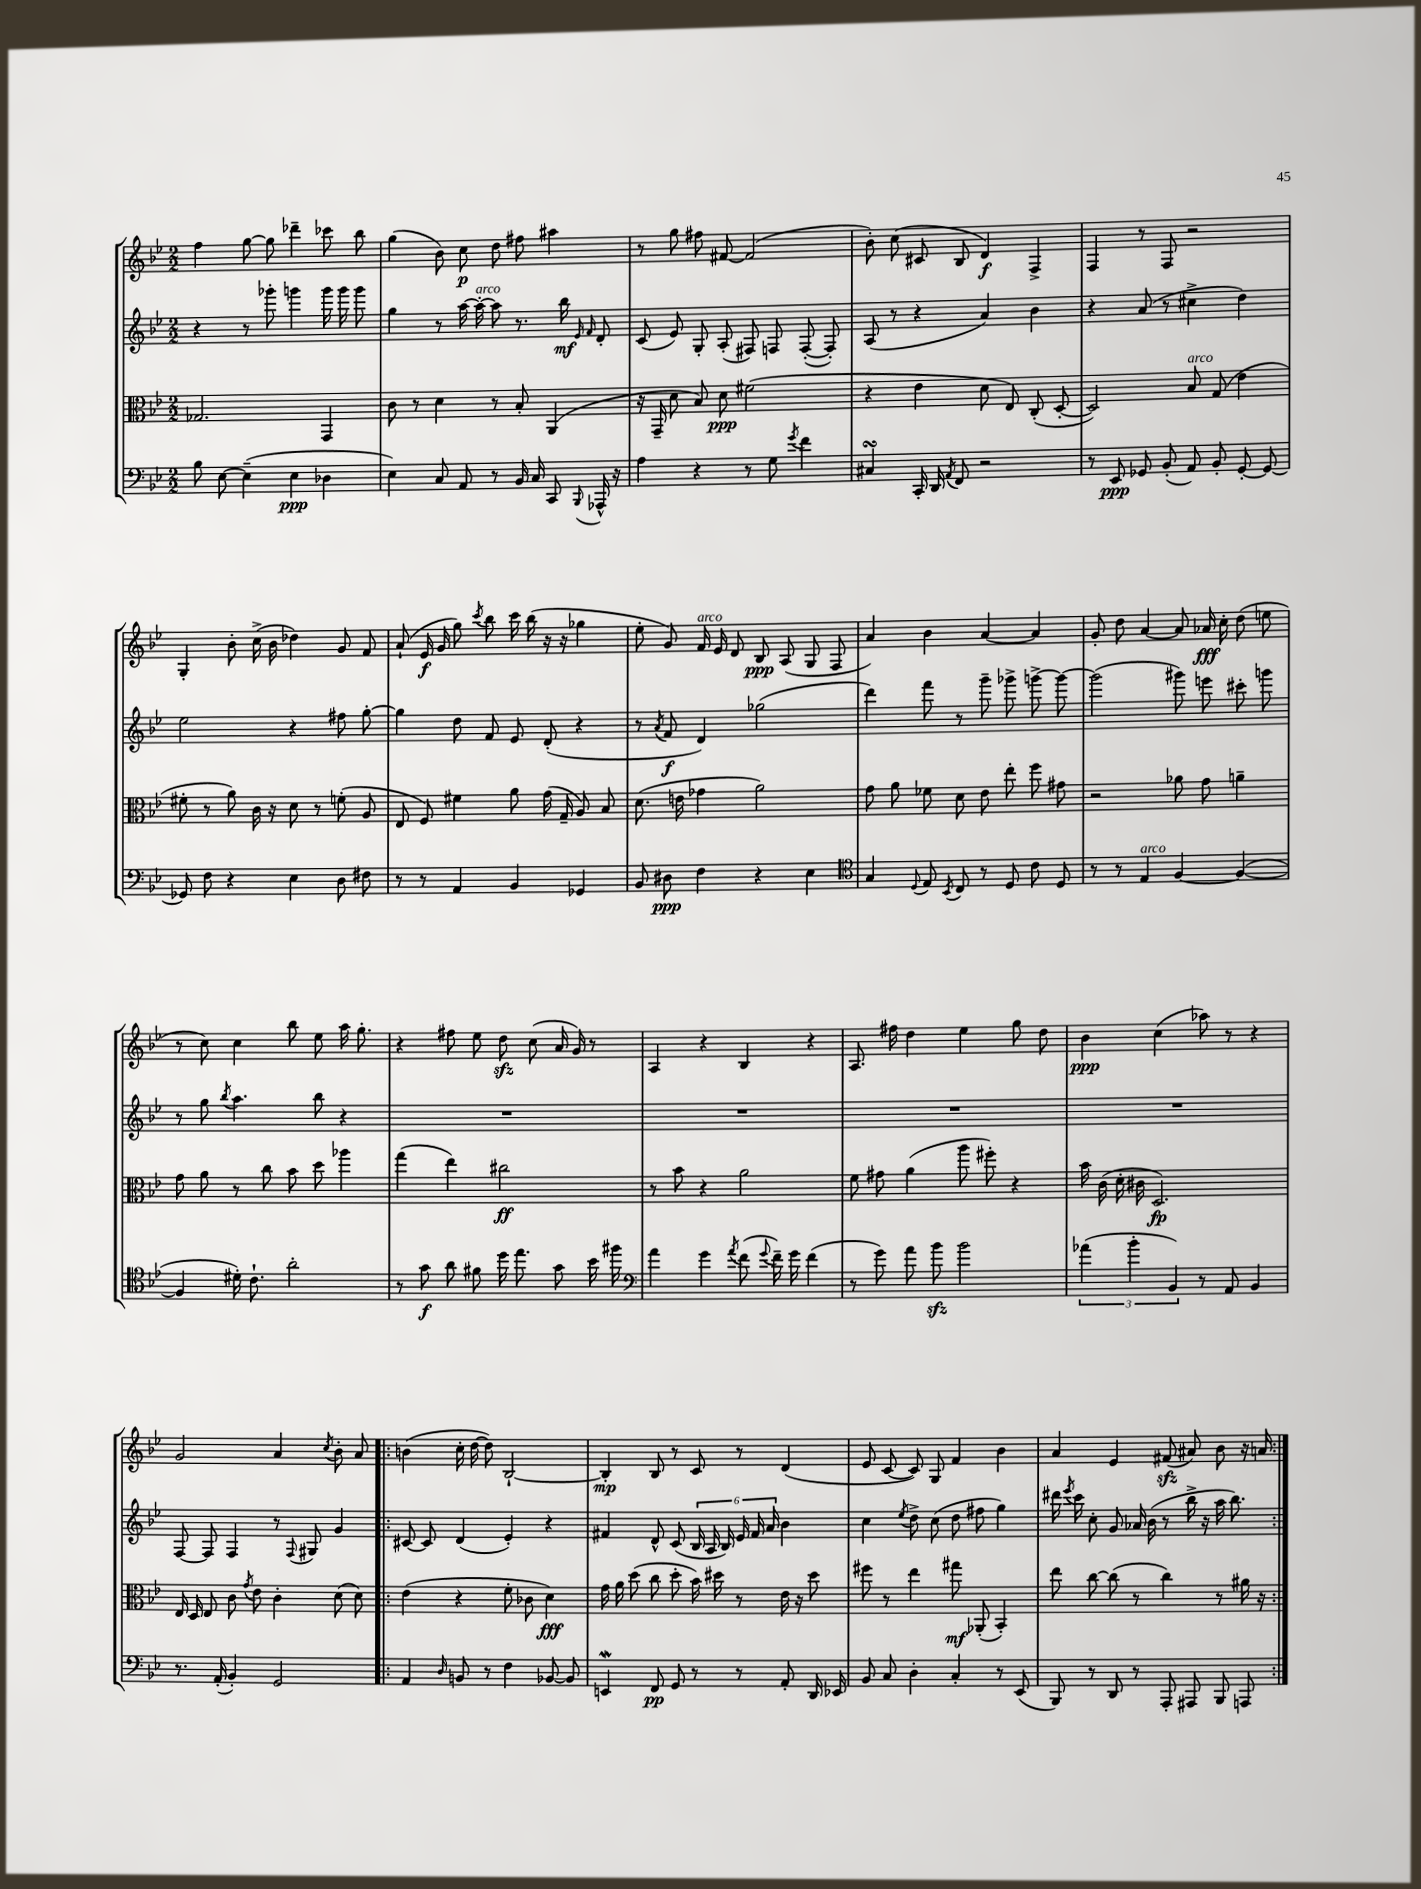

**kern	**kern	**kern	**kern
*staff4	*staff3	*staff2	*staff1
*clefF4	*clefC3	*clefG2	*clefG2
*k[b-e-]	*k[b-e-]	*k[b-e-]	*k[b-e-]
*M2/2	*M2/2	*M2/2	*M2/2
8B-\	2.G-/	4r	4ff\
[8E-\	.	.	.
(4E-~\]	.	8r	[8gg\
.	.	8ggg-'\	8gg\]
4E-\	.	4ggg\	4ddd-~\
4D-\	4GG/	16ggg\	8ccc-\
.	.	16ggg\	.
.	.	8ggg\	8bb-\
=	=	=	=
4E-\)	8c\	4gg\	(4gg\
.	8r	.	.
8C/	4d\	8r	8b-\)
8AA/	.	[16aa\	8cc\
.	.	16aa'\_	.
8r	8r	8aa\]	8dd\
16BB-/	8B-'/	8.r	8ff#\
16C/	.	.	.
8CC/	(4AA/	.	4aa#\
.	.	16bb-\	.
.	.	16qqe-/	.
8qqBBB-/	.	16qqf/	.
16AAA-^^/	.	8d'/	.
16r	.	.	.
=	=	=	=
4A\	16r	(8c/	8r
.	16GG~/	.	.
.	8d\	8e-/)	8gg\
4r	8B-/)	8G'/	8ff#\
.	8d\	(8A'/	[8f#/
8r	(2f#\	8F#/)	(2f#/]
8G\	.	8F/	.
8qg/	.	.	.
4f\	.	([8F'/	.
.	.	8F'/])	.
=	=	=	=
4C#/	4r	(8A/	8b-'\)
.	.	8r	(8cc\
16CC'/	4e-\	4r	8c#/
16DD/	.	.	.
8qAA/	.	.	.
8FF/	.	.	8B-/
2r	8d\	4a/)	4d/)
.	8E-/)	.	.
.	(8C'/	4b-\	4F^/
.	[8D'/	.	.
=	=	=	=
8r	2D/])	4r	4F/
8EE-/	.	.	.
8GG-/	.	(8a/	8r
(8BB-'/	.	8r	8F/
8AA/)	8B-/	4cc#^\	2r
8BB-'/	(8G/	.	.
[8GG-'/	4e-\	4dd\)	.
8GG-/_	.	.	.
=	=	=	=
8GG-/]	8f#'\	2ee-\	4G'/
8F\	8r	.	.
4r	8a\)	.	8b-'\
.	16c\	.	(16cc^\
.	16r	.	16b-\
4E-\	8d\	4r	4dd-\)
.	8r	.	.
8D\	(8f'\	8ff#\	8g/
8F#\	8A/	[8gg'\	8f/
=	=	=	=
8r	8E-/	4gg\]	(8a`/
8r	8F/)	.	16e-/
.	.	.	16g/
4AA/	4f#\	8dd\	8gg\)
.	.	.	8qccc/
.	.	8f/	8bb-\
4BB-/	8a\	8e-/	16ccc\
.	.	.	(16bb-\
.	(16g\	(8d'/	16r
.	16G~/	.	16r
4GG-/	8A/)	4r	4gg-\
.	8B-/	.	.
=	=	=	=
8BB-/	(8.d\	8r	8ee-'\
.	.	8qa/	.
8D#\	.	8f/	8g/)
.	16e\	.	.
4F\	4g-\	4d/)	16f/
.	.	.	16e-/
.	.	.	8d/
4r	2a\)	(2gg-\	8B-/
.	.	.	(8A/
4E-\	.	.	8G/
.	.	.	8F/
=	=	=	=
*clefC4	*	*	*
4G/	8g\	4ddd\)	4a/)
.	8a\	.	.
8qqD/	.	.	.
8E-/	8f-\	8fff\	4b-\
8qBB-/	.	.	.
8C/	8d\	8r	.
8r	8e-\	8ggg~\	[4a/
8D/	8ee-'\	8ggg-^\	.
8c\	8ff\	[8ggg^\	4a/]
8D/	8g#\	8ggg\_	.
=	=	=	=
8r	2r	(2ggg\]	8g'/
8r	.	.	8dd\
4E-/	.	.	[4a/
[4F/	8a-\	8ggg#\)	8a/]
.	8g\	8eee\	16a-/
.	.	.	16cc'\
(4F/_	4a~\	8ccc#'\	(8dd\
.	.	8ggg\	8ee\
=	=	=	=
4F/]	8g\	8r	8r
.	8a\	8gg\	8cc\)
.	.	8qbb-/	.
16d#'\)	8r	4.aa\	4cc\
8.c`\	.	.	.
.	8cc\	.	.
2a'\	8b-\	.	8bb-\
.	8dd\	8bb-\	8ee-\
.	4aa-\	4r	16aa\
.	.	.	8.gg'\
=	=	=	=
8r	(4gg\	1r	4r
8g\	.	.	.
8a\	4ee-\)	.	8ff#\
8f#\	.	.	8ee-\
16dd\	2cc#\	.	8dd\
8.ee-\	.	.	.
.	.	.	(8cc\
8g\	.	.	16a/
.	.	.	16g/)
16b-\	.	.	8r
16ff#\	.	.	.
=	=	=	=
*clefF4	*	*	*
4a\	8r	1r	4A/
.	8b-\	.	.
4g\	4r	.	4r
8qa/	.	.	.
(8f\	2a\	.	4B-/
8qqg/	.	.	.
16f~\)	.	.	.
16g\	.	.	.
(4f\	.	.	4r
=	=	=	=
8r	8f\	1r	8.A/
8g\)	8g#\	.	.
.	.	.	16ff#\
8a\	(4a\	.	4dd\
8b-\	.	.	.
2b-\	8aa\	.	4ee-\
.	8ff#'\)	.	.
.	4r	.	8gg\
.	.	.	8dd\
=	=	=	=
(6a-\	16b-\	1r	4b-\
.	(16c\	.	.
.	16d'\	.	.
6b-'\	.	.	.
.	16c#\	.	.
.	2.D/)	.	(4cc\
6BB-/)	.	.	.
8r	.	.	8aa-\)
8AA/	.	.	8r
4BB-/	.	.	4r
=	=	=	=
8.r	16E-/	[8F/	2g/
.	16D/	.	.
.	8E-/	8F/]	.
(16AA'/	.	.	.
4BB-'/)	8c\	4F/	.
.	8qg/	.	.
.	8e-\	.	.
2GG/	4c'\	8r	4a/
.	.	8qqF/	.
.	.	8G#/	.
.	.	.	8qcc/
.	(8d\	4g/	8b-'\
.	8d\)	.	8a/
=!|:	=!|:	=!|:	=!|:
4AA/	(4e-\	[8c#/	(4b\
.	.	8c#/]	.
16qqD/	.	.	.
8BB/	4r	(4d/	16cc'\
.	.	.	[16dd\
8r	.	.	8dd\])
4F\	8f'\	4e-'/)	[2B-`/
.	8c-\	.	.
[8BB-/	4d\)	4r	.
8BB-/]	.	.	.
=	=	=	=
4EE/	16g\	4f#/	4B-'/]
.	16a\	.	.
.	(8dd\	.	.
8FF/	8cc\	8d^^/	8B-/
8GG/	8dd'\	(8c/	8r
8r	16b-\)	24B-/	8c/
.	.	24A/	.
.	16dd#\	.	.
.	.	24B-/)	.
8r	8r	24e-/	8r
.	.	24f#/	.
.	.	24a/	.
8AA'/	16e-\	4b-\	(4d/
.	16r	.	.
16DD/	8dd#\	.	.
16EE-/	.	.	.
=	=	=	=
8BB-/	8ff#\	4cc\	8e-/
8C/	8r	.	[8c/
.	.	8qee-/	.
4D'\	4ee-\	8dd^\	8c/])
.	.	(8cc\	8G/
4C'/	8gg#\	8dd\	4f/
.	(8AA-'/	8ff#\	.
8r	4BB-'/)	4gg\)	4b-\
(8EE-/	.	.	.
=	=	=	=
8BBB-/)	8ee-\	16ddd#\	4a/
.	.	8qeee-/	.
.	.	16ccc\	.
8r	[8cc\	8cc'\	.
8DD/	(8cc\]	8g/	4e-/
8r	8r	16a-/	.
.	.	(16b-\	.
8AAA'/	4cc\)	8r	(8f#/
8AAA#/	.	16bb-^\	8a#/)
.	.	16r	.
8BBB-/	8r	16aa\	8b-\
.	.	8.bb-\)	.
8AAA/	16a#\	.	16r
.	16r	.	16a/
==:|!	==:|!	==:|!	==:|!
*-	*-	*-	*-
